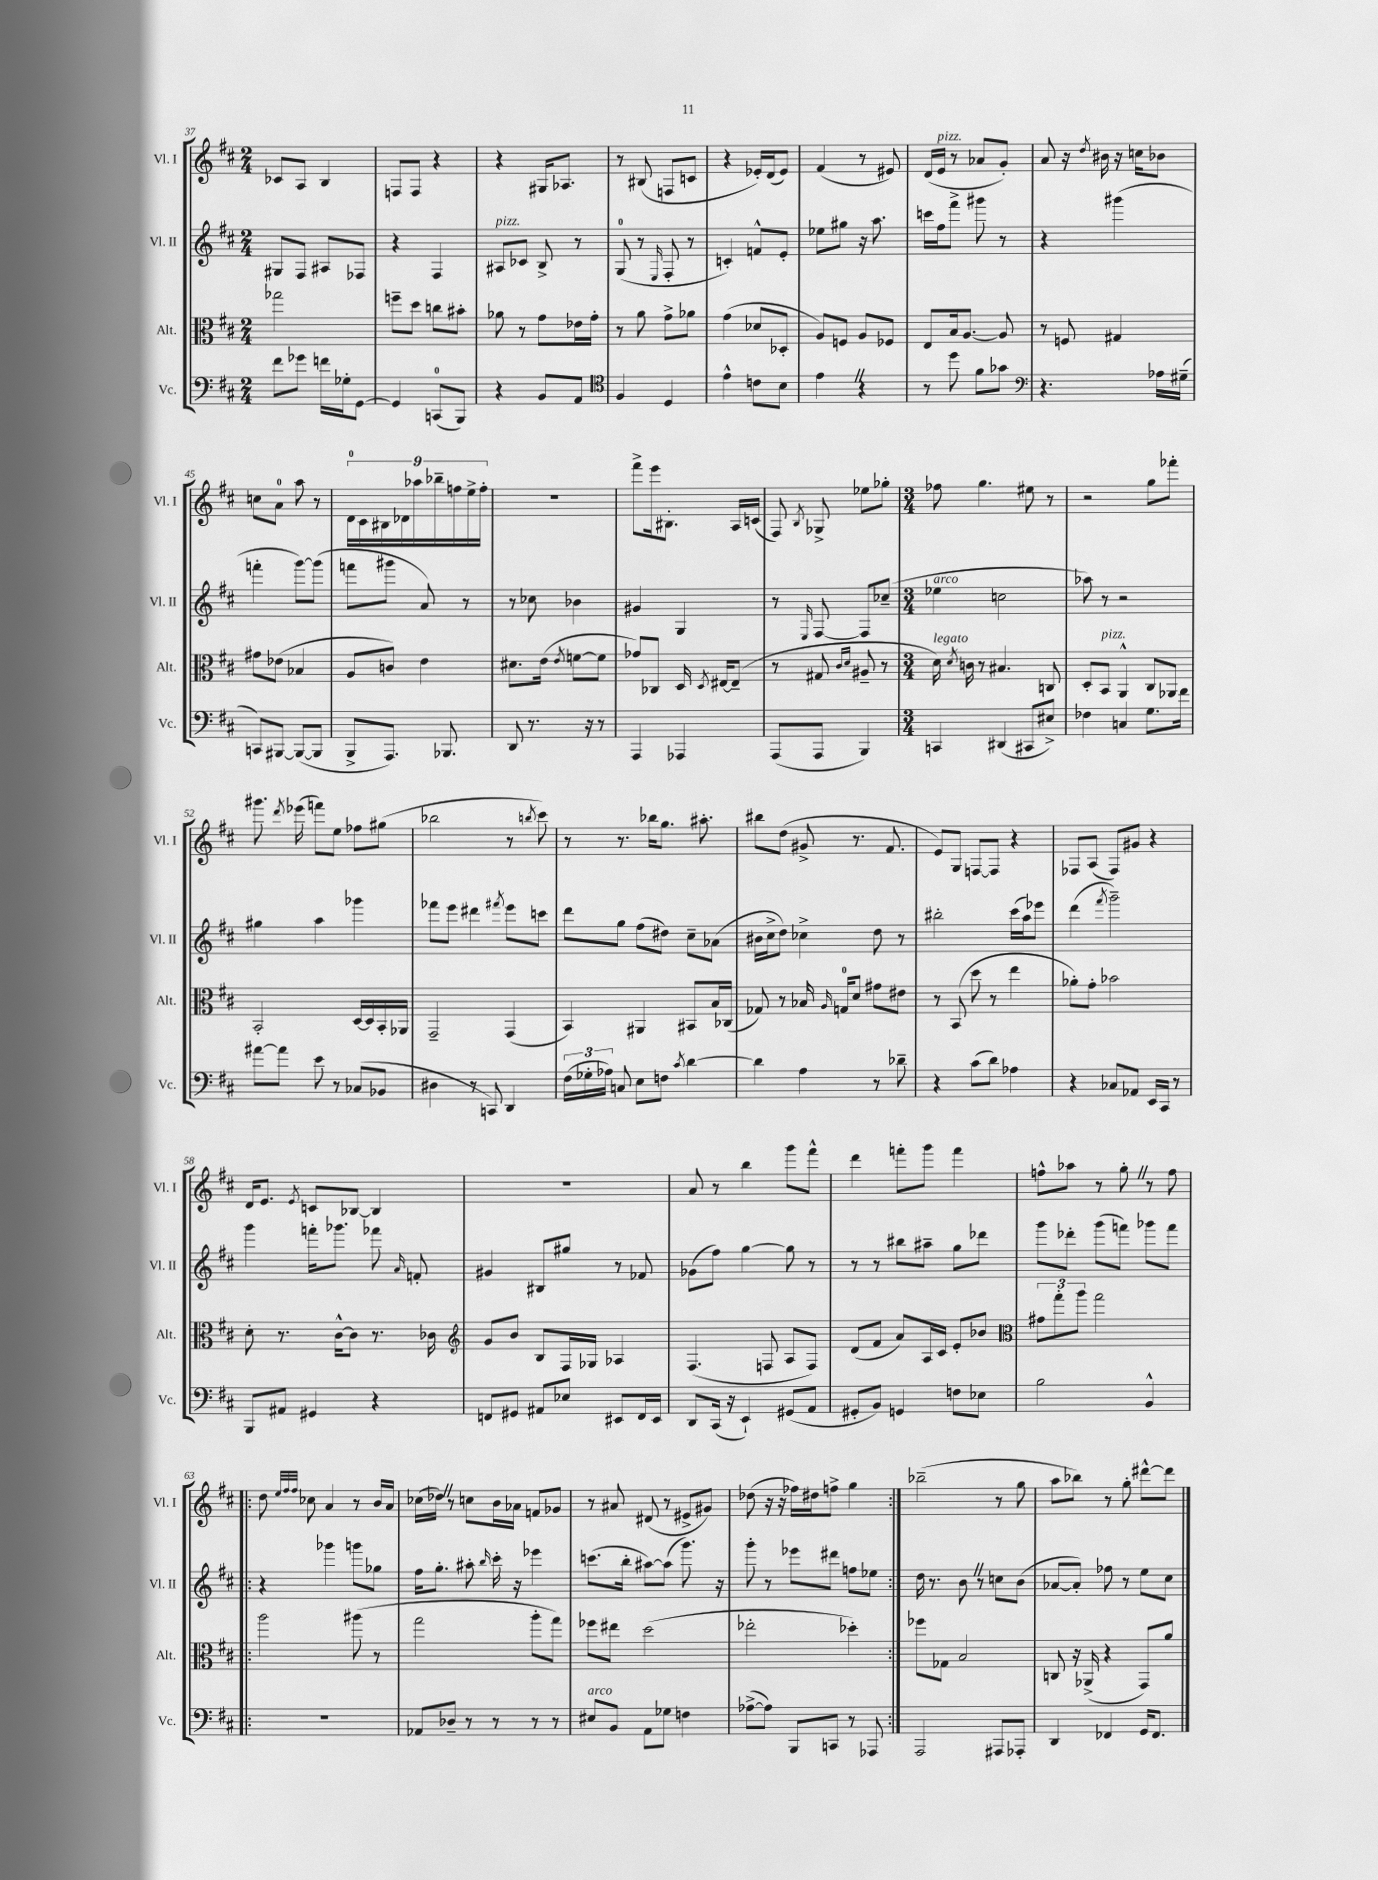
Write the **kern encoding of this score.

**kern	**kern	**kern	**kern
*part4	*part3	*part2	*part1
*staff4	*staff3	*staff2	*staff1
*I"Vc.	*I"Alt.	*I"Vl. II	*I"Vl. I
*I'Vc.	*I'Alt.	*I'Vl. II	*I'Vl. I
*clefF4	*clefC3	*clefG2	*clefG2
*k[f#c#]	*k[f#c#]	*k[f#c#]	*k[f#c#]
*M2/4	*M2/4	*M2/4	*M2/4
=37	=37	=37	=37
8f#\L	2gg-X\	8G#X/L	8c-X/L
8g-X\J	.	8F#/J	8A/J
16fn\LL	.	8A#X/L	4B/
16G-X'\J	.	.	.
[8GG\J	.	8F-X/J	.
=38	=38	=38	=38
4GG/]	8ffn~\L	4r	8Fn/L
.	8dd\J	.	8F/J
(8CCn/L	8ccn\L	4F#/	4r
8BBB/J)	8b#X'\J	.	.
=39	=39	=39	=39
!	!	!LO:TX:a:i:t=pizz.	!
4r	8a-X\	8A#X/L	4r
.	8r	8c-X/J	.
8BB/L	8g\L	8B^/	16G#X/KL
.	.	.	8.A-X/J
8AA/J	16e-X\L	8r	.
.	16g'\JJ	.	.
=40	=40	=40	=40
*clefC4	*	*	*
4F#/	8r	(8G/	8r
.	8a\	8r	(8B#X/
.	.	16qqE/	.
4D/	8g^\L	8F#'/	8Fn/L
.	8a-X\J	8r	8cn/J
=41	=41	=41	=41
4e^^\	(4g\	4cn'/)	4r
8cn\L	8d-X/L	8fn^^/L	16e-X'/LL)
.	.	.	(16d/J
8B\J	8D-X'/J	8e'/J	8e-/J)
=42	=42	=42	=42
4eZ\	8A/L)	8ee-X\L	(4f#/
.	8Fn/J	8gg#X\J	.
4r	8A/L	16r	8r
.	.	8.aa\	.
.	8F-X/J	.	8e#X/)
=43	=43	=43	=43
8r	8E/L	16cccn\LL	(16d/LL
!	!	!	!LO:TX:a:i:t=pizz.
.	.	16ff#\J	16e/JJ
8dd\	16B/k	8fff#^\J	8r
.	[8.A/J	.	.
8f#\L	.	8ggg#X\	8a-X/L
8g-X\J	8A/]	8r	8g'/J)
=44	=44	=44	=44
*clefF4	*	*	*
4.r	8r	4r	8a/
.	8Fn/	.	16r
.	.	.	8qdd/
.	.	.	16b#X\
.	4G#X/	(4ggg#X\	16r
.	.	.	16ccn\KL
16A-X\LL	.	.	8b-X\J
(16G#X~\JJ	.	.	.
!!LO:LB:g=z
=45	=45	=45	=45
8CCn/L)	8g#X\L	4fffn'\	8ccn\L
[8BBB#X/J	(8e-X\J	.	8a\J
(8BBB#/L_	4B-X/	[8ggg\L)	8aa\
8BBB#/J]	.	(8ggg\J]	8r
=46	=46	=46	=46
8BBB^/L	8A/L	8fffn\L	18d\LL
.	.	.	18c#\
.	.	.	18B#X\
8.AAA/J)	8cn/J)	8ggg#X\J	.
.	.	.	18d-X\
.	.	.	18aa-X\
.	4e\	8a/)	.
.	.	.	18bb-X~\
8.BBB-X/	.	.	.
.	.	.	18ffn\
.	.	8r	.
.	.	.	18ee^\
.	.	.	18ff'\JJ
=47	=47	=47	=47
8DD/	8.d#X\L	8r	2r
8.r	.	8cc-X\	.
.	(16e\Jk	.	.
.	8qe/	.	.
.	[8fn\L	4b-X\	.
16r	.	.	.
8r	8f\J]	.	.
=48	=48	=48	=48
4AAA/	8g-X/L)	4g#X/	8fff#^\L
.	8C-X/J	.	16eee\k
.	.	.	8.B#X'\J
4AAA-X/	16D/	4G/	.
.	8qD/	.	.
.	[16E#X/KL	.	.
.	(8E#~/J]	.	16A/LL
.	.	.	(16cn/JJ
=49	=49	=49	=49
(8AAA/L	8r	8r	8F#/)
.	.	16qqE/	8qB/
8AAA/J	8G#X/	[8F#/	8G-X^/
.	16qqc#/LL	.	.
.	16qqd/JJ	.	.
4BBB/)	8A#X~/	8F#/L]	8ee-X\L
.	8r	(8cc-X~/J	8gg-X'\J
=50	=50	=50	=50
*M3/4	*M3/4	*M3/4	*M3/4
!	!	!LO:TX:a:i:t=arco	!
!	!LO:TX:a:i:t=legato	!	!
4CCn/	16d\)	4ee-X\	8ff-X\
.	8qd/	.	.
.	16cn\	.	.
.	8r	.	4.gg\
(4DD#X/	4.B#X/	2ccn\	.
8CC#X/L	.	.	8ee#X\
8E#X^/J)	8Cn/	.	8r
=51	=51	=51	=51
4F-X\	8D'/L	8aa-X\)	2r
!	!LO:TX:a:i:t=pizz.	!	!
.	8BB/J	8r	.
4Cn/	4AA^^/	2r	.
8.G\L	8C#/L	.	8gg\L
.	8AA-X/J	.	8fff-X'\J
16f#\Jk	.	.	.
!!LO:LB:g=z
=52	=52	=52	=52
[8a#X\L	2BB'/	4gg#X\	8.ggg#X\
8a#\J]	.	.	.
.	.	.	8qddd/
.	.	.	(16eee-X\
8e\	.	4aa\	8fffn\L)
8r	.	.	8ee\J
(8C-X/L	[16D/LL	4ggg-X\	8ff-X\L
.	16D/]	.	.
8BB-X/J	16BB'/	.	(8gg#X\J
.	16AA-X/JJ	.	.
=53	=53	=53	=53
4D#X\	2GG~/	8fff-X\L	2bb-X\
.	.	8eee\J	.
8r	.	4ddd#X\	.
8CCn/)	.	.	.
.	.	8qfff#X/	.
4DD/	(4GG/	8eee\L	8r
.	.	.	8qbbn/
.	.	8cccn\J	8ccc#\)
=54	=54	=54	=54
(24F#\LL	4BB/)	8ddd\L	8r
24G-X'\	.	.	.
24A-X\JJ)	.	.	.
8Cn/	.	8gg\J	8.r
8E\L	4AA#X/	(8ff#\L	.
.	.	.	16bb-X\KL
8Fn\J	.	8dd#X\J)	8.gg\J
8qc#/	.	.	.
[4d\	8BB#X/L	8cc#~\L	.
.	.	.	8.aa#X'\
.	16B/L	(8a-X\J	.
.	(16C-X/JJ	.	.
=55	=55	=55	=55
4d\]	8G-X/)	16b#X\LL	8bb#X\L
.	.	16cc#^\J	.
.	8r	8dd\J)	(8dd\J
4A\	16B-X/	4cc-X^\	8g#X^/
.	16qqA/	.	.
.	16Gn/KL	.	.
.	8d/J	.	8.r
8r	8g#X\L	8dd\	.
.	.	.	8.f#/
8d-X~\	8e#X\J	8r	.
=56	=56	=56	=56
4r	8r	2bb#X'\	8e/L)
.	(8BB/	.	8G/J
(8c#\L	8dd\	.	[8Fn/L
8d\J)	8r	.	8F/J]
4A-X\	4ee\	(16ccc#\LL	4r
.	.	16aa\J)	.
.	.	8eee-X\J	.
=57	=57	=57	=57
4r	8a-X'\L)	(4ddd\	8F-X/L
.	8g'\J	.	(8A/J
.	.	8qfff#/	.
8C-X/L	2b-X\	2ggg~\)	8F-/L)
8AA-X/J	.	.	8g#X/J
16EE/LL	.	.	4r
16CC#/JJ	.	.	.
8r	.	.	.
!!LO:LB:g=z
=58	=58	=58	=58
8BBB/L	8d'\	4ggg\	16d/KL
.	.	.	8.e/J
8AA#X/J	8.r	.	.
.	.	.	8qe/
4GG#X/	.	16fffn'\KL	8cn/L
.	[16c#^^\KL	8.ggg-X\J	.
.	8c#\J]	.	[8B-X/J
4r	8.r	8fff-X\	4B-/]
.	.	16qqa/	.
.	.	8fn'/	.
.	16c-X\	.	.
=59	=59	=59	=59
*	*clefG2	*	*
8FFn/L	8g/L	4g#X/	2.r
8GG#X/J	8b/J	.	.
8AA#X/L	8B/L	8B#X/L	.
8E-X/J	16F#/L	8gg#X/J	.
.	16G-X/JJ	.	.
8EE#X/L	4A-X/	8r	.
16FF/L	.	8f-X/	.
16EE#/JJ	.	.	.
=60	=60	=60	=60
8DD/L	(4.F#/	(8g-X\L	8a/
(16CC#/Jk	.	8ff#\J)	8r
16r	.	.	.
4EE`/)	.	[4gg\	4bb\
.	8Fn/	.	.
(8GG#X/L	8A/L	8gg\]	8ggg\L
8AA/J	8F/J)	8r	8fff#^^\J
=61	=61	=61	=61
8GG#X'/L	(8d/L	8r	4ddd\
8BB/J)	8f#/J	8r	.
4GGn/	8a/L)	8bb#X\L	8fffn'\L
.	16A/L	8aa#X~\J	8ggg\J
.	16c#/JJ	.	.
8Fn\L	8e'/L	8gg\L	4fff\
8E-X\J	8b-X/J	8ddd-X\J	.
=62	=62	=62	=62
*	*clefC3	*	*
2B\	12g#X\L	8ggg\L	8ffn^^\L
.	12gg'\	.	.
.	.	8ddd-X'\J	8aa-X\J
.	12aa\J	.	.
.	2gg\	(8ggg\L	8r
.	.	8fffn\J)	8gg'Z\
4BB^^/	.	8ggg-X\L	8r
.	.	8fff\J	8ff\
!!LO:LB:g=z
=63!|:	=63!|:	=63!|:	=63!|:
2.r	2aa\	4r	8dd\
.	.	.	32qqee/LLL
.	.	.	32qqff#/
.	.	.	32qqff#/JJJ
.	.	.	8cc-X\
.	.	4ggg-X\	4a/
.	(8aa#X\	8gggn\L	8r
.	8r	8gg-X\J	16b/LL
.	.	.	16a/JJ
=64	=64	=64	=64
8AA-X/L	2gg\	16ff#\KL	(16cc-X\LL
.	.	8.gg'\J	16dd-XZ\JJ)
8D-X~/J	.	.	8r
8r	.	8aa#X'\	8ccn\L
.	.	16qqbb/	.
8r	.	16ccc#'\	16b\L
.	.	16r	16a-X\JJ
8r	8aa'\L	4eee-X\	8fn/L
8r	8gg\J)	.	8g-X/J
=65	=65	=65	=65
!LO:TX:a:i:t=arco	!	!	!
8E#X/L	8ff-X\L	(8.cccn\L	8r
8BB/J	8ee#X\J	.	8a#X/
.	.	16bb'\Jk	.
8AA\L	(2dd\	[8aa#X\L)	(8d#X/
8G-X\J	.	(8aa#\J]	8r
4Fn\	.	8.ggg\)	8e#X^/L
.	.	.	8g#X/J)
.	.	16r	.
=66	=66	=66	=66
([8A-X^\L	2ee-X'\	8ggg'\	(8dd-X\
8A-\J])	.	8r	16r
.	.	.	16r
8BBB/L	.	8eee-X\L	16ff-X\LL)
.	.	.	16dd#X\J
8CCn/J	.	8ddd#X\J	8ffn^\J
8r	4dd-X'\)	8ffn\L	4gg\
8AAA-X/	.	8ee-X\J	.
=67:|!	=67:|!	=67:|!	=67:|!
2AAA/	8ff-X\L	16dd\	(2bb-X~\
.	.	8.r	.
.	8G-X\J	.	.
.	2B/	8bZ\	.
.	.	8r	.
8AAA#X/L	.	8ccn\L	8r
8AAA-X'/J	.	(8b\J	8gg\
=68	=68	=68	=68
4DD/	8Cn/	[8a-X/L	8aa\L
.	16r	8a-'/J])	8bb-X\J)
.	(16AA-X^/	.	.
4FF-X/	4r	8ff-X\	8r
.	.	8r	8gg'\
16GG/KL	8GG/L)	8ee\L	[8ddd#X^^\L
8.FF-/J	.	.	.
.	8a/J	8cc#\J	8ddd#\J]
==	==	==	==
*-	*-	*-	*-
